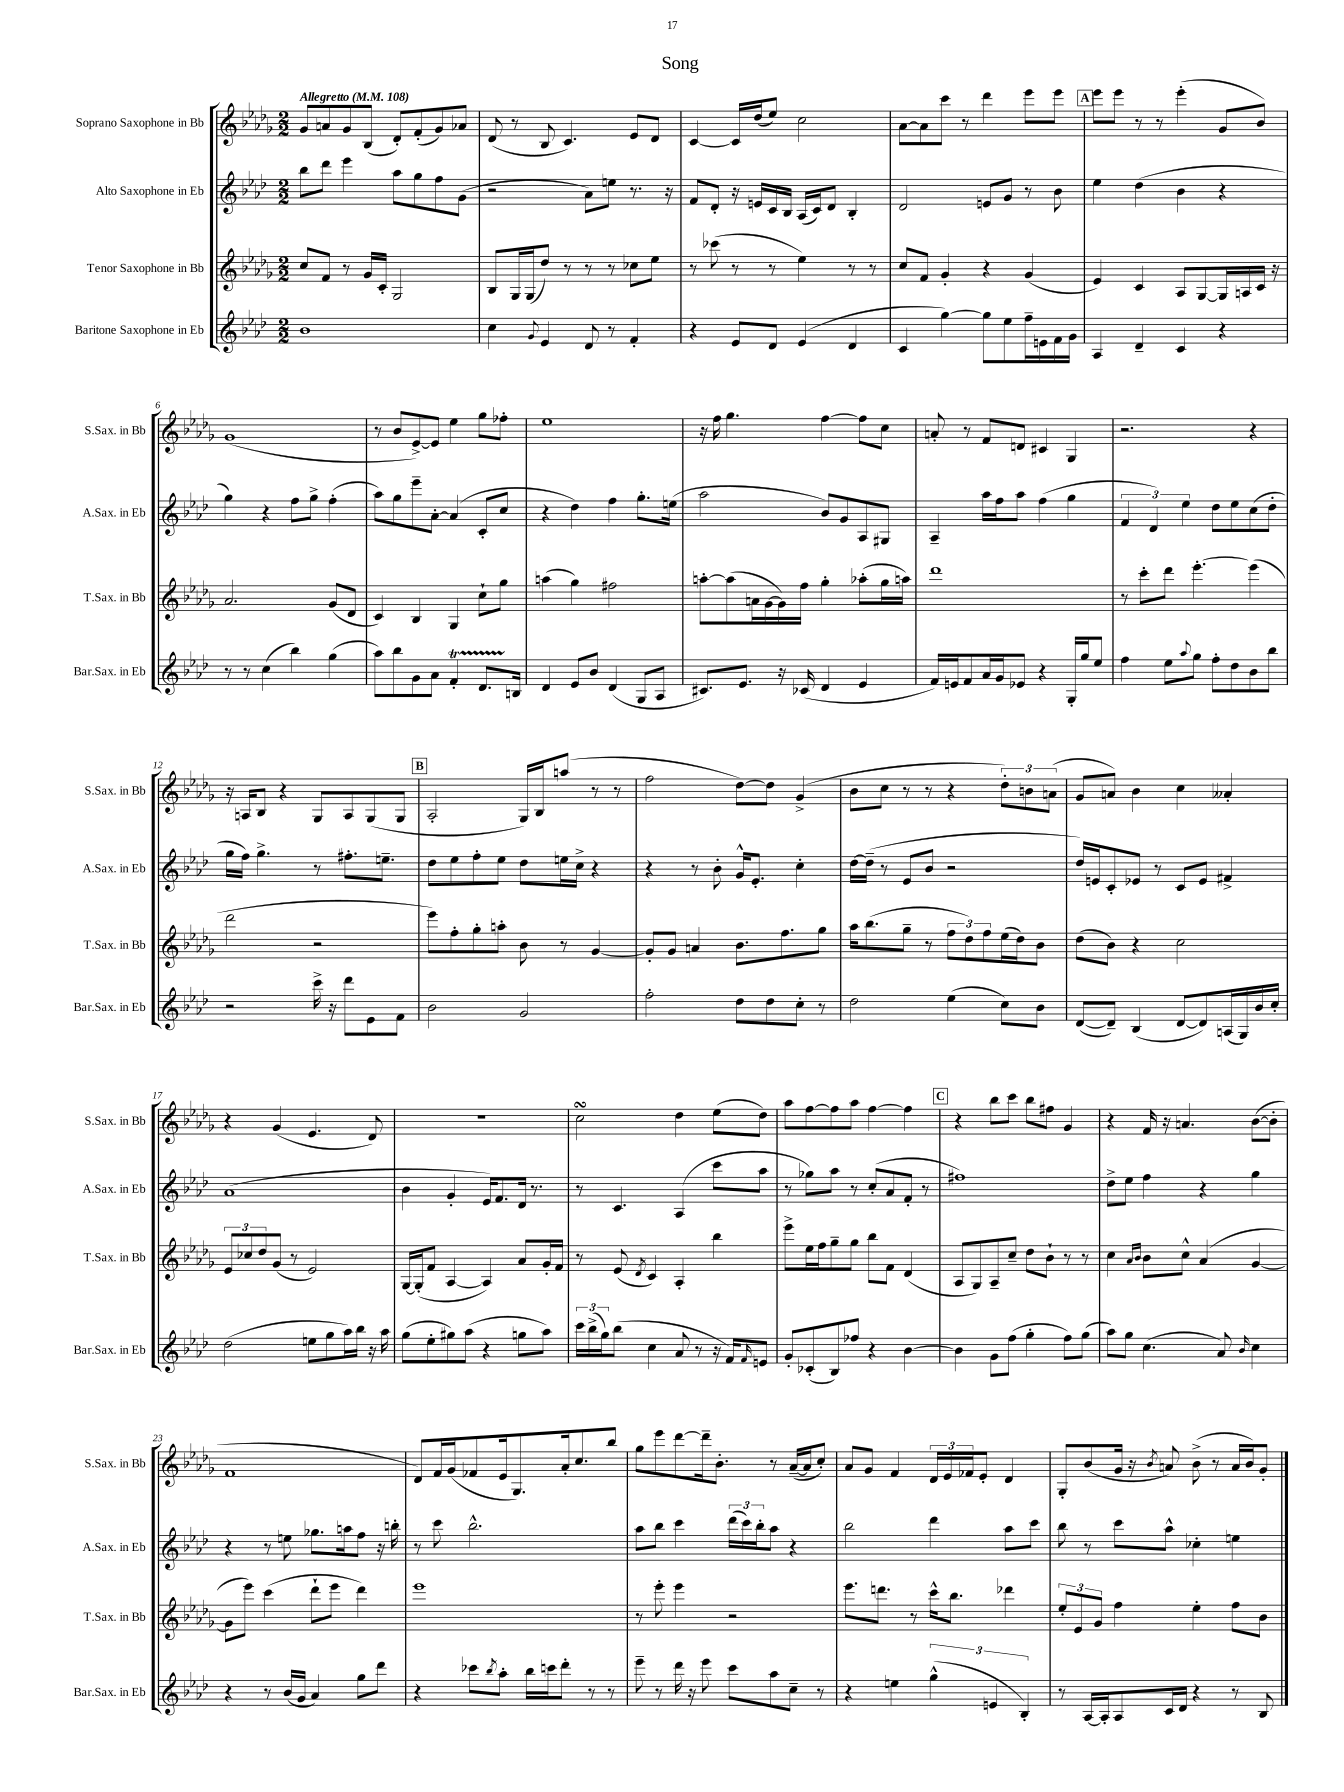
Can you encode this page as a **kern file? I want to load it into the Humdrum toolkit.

**kern	**kern	**kern	**kern
*staff4	*staff3	*staff2	*staff1
*clefG2	*clefG2	*clefG2	*clefG2
*k[b-e-a-d-]	*k[b-e-a-d-g-]	*k[b-e-a-d-]	*k[b-e-a-d-g-]
*M2/2	*M2/2	*M2/2	*M2/2
*MM108	*MM108	*MM108	*MM108
1b-	8cc	8bb-	8g-
.	8f	8ddd-	8a
.	8r	4eee-	8g-
.	16g-	.	(8B-
.	16c'	.	.
.	2G-	8aa-	8d-')
.	.	8gg	(8f'
.	.	8ff	8g-)
.	.	(8g	8a-
=	=	=	=
4cc	8B-	2r	(8d-
.	16G-	.	8r
.	(16G-	.	.
8qqg	.	.	.
4e-	8dd-)	.	8B-
.	8r	.	4.c)
8d-	8r	8a-)	.
8r	8r	8ee	.
4f'	8cc-	8.r	8e-
.	8ee-	.	8d-
.	.	16r	.
=	=	=	=
4r	8r	8f	[4c
.	(8ccc-	8d-'	.
8e-	8r	16r	16c]
.	.	16e	(16dd-
8d-	8r	16c	8ee-)
.	.	16B-	.
(4e-	4ee-)	(16A-	2cc
.	.	16c)	.
.	.	8d-	.
4d-	8r	4B-'	.
.	8r	.	.
=	=	=	=
4c	8cc	2d-	[8a-
.	8f	.	8a-]
[4gg)	4g-'	.	8ccc
.	.	.	8r
8gg]	4r	8e	4ddd-
8ee-	.	8g	.
16ff~	(4g-	8r	8eee-
16e	.	.	.
16f	.	8b-	8eee-
16g	.	.	.
=	=	=	=
4A-	4e-)	4ee-	8eee-
.	.	.	8eee-
4d-~	4c	(4dd-	8r
.	.	.	8r
4c	8A-	4b-	(4eee-'
.	[8G-	.	.
4r	16G-]	4r	8g-
.	16A	.	.
.	16c	.	8b-)
.	16r	.	.
=	=	=	=
8r	2.a-	4gg)	(1g-
8r	.	.	.
(4cc	.	4r	.
4bb-)	.	8ff	.
.	.	8gg^	.
(4gg	(8g-	(4ff'	.
.	8d-	.	.
=	=	=	=
8aa-)	4c)	8aa-)	8r
8bb-	.	8gg	8b-
8g	4B-	8eee-~	[8e-^)
8a-	.	[8a-'	8e-]
4f'	4G-	(4a-]	4ee-
8.d-	8cc`	8c'	8gg-
.	8gg-	8cc	8ff-'
16B	.	.	.
=	=	=	=
4d-	(4aa	4r	1ee-
8e-	4gg-)	4dd-)	.
8b-	.	.	.
(4d-	2ff#	4ff	.
8G	.	8.gg'	.
8A-	.	.	.
.	.	(16ee	.
=	=	=	=
8.c#)	[8aa'	2aa-	16r
.	.	.	16ff
.	(8aa]	.	4.gg-
8.e-	.	.	.
.	16a	.	.
.	[16g-	.	.
16r	16g-])	.	.
(16c-	16ff	.	.
4d-	4gg-'	8b-)	[4ff
.	.	8g	.
4e-	(8aa-'	8A-	8ff]
.	16gg-	8G#	8cc
.	16aa)	.	.
=	=	=	=
16f)	1ddd-	4A-~	8a'
16e	.	.	.
8f	.	.	8r
16a-	.	16aa-	8f
16g	.	16ff	.
8e-	.	8aa-	8d
4r	.	(4ff	4c#
16G'	.	4gg	4G-
16gg	.	.	.
8ee-	.	.	.
=	=	=	=
4ff	8r	6f	2.r
.	8ccc'	.	.
.	.	6d-)	.
8ee-	8ddd-	.	.
.	.	6ee-	.
8qqaa-	.	.	.
8gg	[4.eee-'	.	.
8ff'	.	8dd-	.
8dd-	.	8ee-	.
8b-	(4eee-]	(8cc	4r
8bb-	.	8dd-'	.
=	=	=	=
2r	2ddd-	16gg	16r
.	.	16ff)	16A
.	.	4.gg^	8B-
.	.	.	4r
16ccc^	2r	8r	8G-
16r	.	.	.
8ddd-	.	8.ff#'	8A
8e-	.	.	(8G-
.	.	8.ee~	.
8f	.	.	8G-
=	=	=	=
2b-	8eee-)	8dd-	2A-'
.	8ff'	8ee-	.
.	8gg-'	8ff'	.
.	8aa'	8ee-	.
2g	8b-	8dd-	16G-)
.	.	.	16B-
.	8r	16ee	(8aa
.	.	16cc^	.
.	[4g-	4r	8r
.	.	.	8r
=	=	=	=
2ff'	8g-']	4r	2ff
.	8g-	.	.
.	4a	8r	.
.	.	8b-'	.
8dd-	8.b-	16g^^	[8dd-)
.	.	8.e-'	.
8dd-	.	.	8dd-]
.	8.ff	.	.
8cc'	.	4cc'	(4g-^
8r	8gg-	.	.
=	=	=	=
2dd-	16aa-	[16dd-	8b-
.	(8.bb-	(16dd-~]	.
.	.	8r	8cc
.	8gg-~	8e-	8r
.	8r	8b-	8r
(4ee-	12ff	2r	4r
.	12dd-)	.	.
.	12ff	.	.
8cc)	(16ee-	.	12dd-')
.	16dd-)	.	.
.	.	.	12b
8b-	8b-	.	.
.	.	.	(12a
=	=	=	=
([8d-	(8dd-	16dd-)	8g-
.	.	16e	.
8d-~])	8b-)	8c'	8a)
(4B-	4r	8e-	4b-
.	.	8r	.
[8d-	2cc	8c	4cc
8d-])	.	8e-	.
(16A	.	4f#^	4a--'
16G)	.	.	.
16b-	.	.	.
16cc'	.	.	.
=	=	=	=
(2dd-	12e-	(1a-	4r
.	12cc-	.	.
.	12dd-	.	.
.	(8g-	.	(4g-
.	8r	.	.
8ee	2e-)	.	4.e-
8gg	.	.	.
16aa-)	.	.	.
16bb-	.	.	.
16r	.	.	8d-)
16aa-	.	.	.
=	=	=	=
(8gg	[16G-	4b-	1r
.	(16G-']	.	.
8ee-'	8f	.	.
8gg#)	[4A-	4g'	.
(8aa-	.	.	.
4r	4A-])	16e-)	.
.	.	8.f	.
8gg	8a-	16d-	.
.	.	8.r	.
8aa-)	16g-'	.	.
.	16f	.	.
=	=	=	=
24ccc	8r	8r	2cc
(24bb-^	.	.	.
24gg)	.	.	.
(8bb-	(8e-	4.c	.
.	8qd-	.	.
4cc	4c)	.	.
8a-	4A-'	(4A-	4dd-
8r	.	.	.
16r	4bb-	8ccc	(8ee-
16f)	.	.	.
16qqf	.	.	.
8e	.	8aa-	8dd-)
=	=	=	=
8g'	8eee-^	8r	8aa-
(8c-'	16ee-	8gg-)	[8ff
.	16ff	.	.
8B-)	8gg-~	8aa-	8ff]
8ff-	8gg-	8r	8aa-
4r	8bb-	(8cc'	[4ff
.	8f	8a-	.
[4b-	(4d-	8f'	4ff]
.	.	8r	.
=	=	=	=
4b-]	8A-	1ff#)	4r
.	8G-)	.	.
8g	8A-~	.	8bb-
(8ff	8cc~	.	8ccc
4gg'	8dd-	.	8bb-
.	8b-`	.	8ff#
8ff)	8r	.	4g-
(8gg	8r	.	.
=	=	=	=
8aa-)	4cc	8dd-^	4r
8gg	.	8ee-	.
.	16qqa-	.	.
.	16qqb-	.	.
(4.cc	8b-	4ff	16f
.	.	.	16r
.	8cc^^	.	4.a
.	(4a-	4r	.
8a-)	.	.	.
16qqb-	.	.	.
4cc	[4g-	4gg	([8b-
.	.	.	8b-']
=	=	=	=
4r	8g-]	4r	1f
.	8eee-)	.	.
8r	(4ccc	8r	.
(16b-	.	8ee	.
16g	.	.	.
4a-)	8ddd-`	8.gg-	.
.	8eee-	.	.
.	.	16aa	.
8gg	4ddd-)	8ff	.
8ddd-	.	16r	.
.	.	16bb'	.
=	=	=	=
4r	1eee-	8r	8d-)
.	.	8ccc	16f
.	.	.	(16g-
8ccc-	.	2.bb-^^	8f-
8qbb-	.	.	.
8aa-'	.	.	16e-
.	.	.	8.G-)
16bb-	.	.	.
16ccc	.	.	.
8ddd-'	.	.	16a-'
.	.	.	8.cc
8r	.	.	.
8r	.	.	8bb-
=	=	=	=
8eee-~	8r	8aa-	8gg-
8r	8eee-'	8bb-	8eee-
16ddd-	4eee-	4ccc	[8ddd-
16r	.	.	.
8eee-	.	.	16ddd-~]
.	.	.	8.b-'
8ccc	2r	(24ddd-	.
.	.	24ccc)	.
.	.	24bb-'	.
8aa-	.	8aa-	8r
8cc~	.	4r	([16a-~
.	.	.	16a-]
8r	.	.	8cc')
=	=	=	=
4r	8.eee-	2bb-	8a-
.	.	.	8g-
.	8.ddd	.	.
4ee	.	.	4f
.	8r	.	.
(6gg^^	16ccc^^	4ddd-	24d-
.	.	.	24e-
.	8.bb-	.	.
.	.	.	24f-
.	.	.	8e-'
6e	.	.	.
.	4ddd-	8aa-	4d-
6B-')	.	.	.
.	.	8ccc	.
=	=	=	=
8r	12ee-'	8bb-	8G-'
.	12e-	.	.
[16A-	.	8r	(8b-
.	12g-	.	.
16A-']	.	.	.
8A-	4ff	8ccc	16g-
.	.	.	16r
.	.	.	8qb-
16c	.	8aa-^^	8a)
16d-	.	.	.
4r	4ee-'	4cc-'	(8b-^
.	.	.	8r
8r	8ff	4ee	16a
.	.	.	16b-)
8B-	8b-	.	8g-'
==	==	==	==
*-	*-	*-	*-
